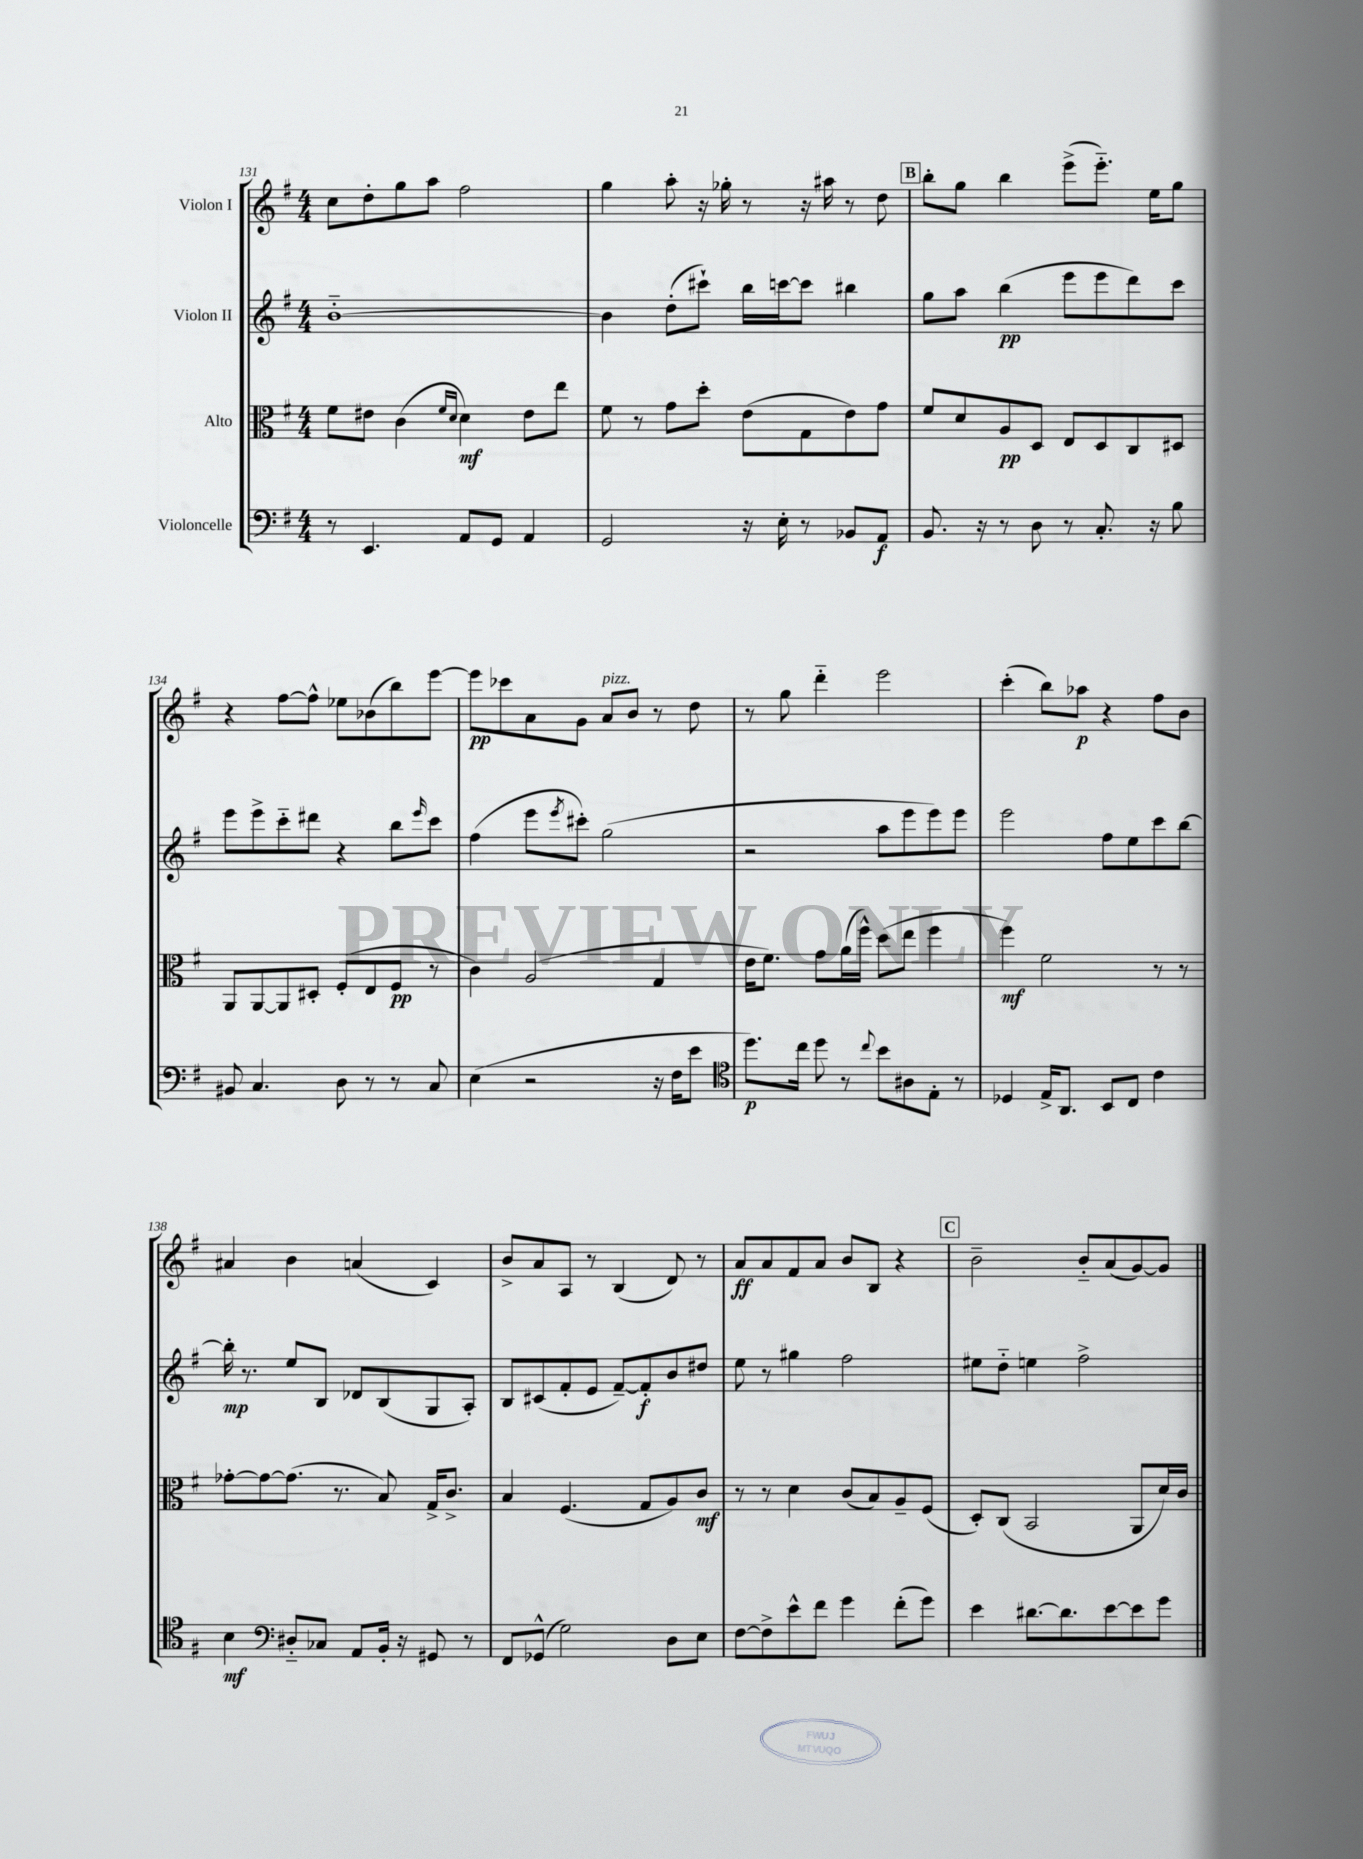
<<
\new StaffGroup <<
\new Staff = "s0" \with { instrumentName = "Violon I" } {
    \clef treble \key g \major \numericTimeSignature \time 4/4
    c''8 d''8-. g''8 a''8 fis''2 |
    g''4 a''8-. r16 ges''16-. r8 r16 ais''16 r8 d''8 |
    \mark \markup { \box "B" } b''8-. g''8 b''4 e'''8->( e'''8.-_) e''16 g''8 |
    r4 fis''8~ fis''8-^ ees''8 bes'8( b''8) e'''8~ |
    e'''8\pp ces'''8 a'8 g'8 a'8^\markup { \italic "pizz." } b'8 r8 d''8 |
    r8 g''8 d'''4-_ e'''2 |
    c'''4-.( b''8) aes''8\p r4 fis''8 b'8 |
    ais'4 b'4 a'4( c'4) |
    b'8-> a'8 a8 r8 b4( d'8) r8 |
    a'8\ff a'8 fis'8 a'8 b'8 b8 r4 |
    \mark \markup { \box "C" } b'2-- b'8-_ a'8( g'8~) g'8 \bar "|." |
}
\new Staff = "s1" \with { instrumentName = "Violon II" } {
    \clef treble \key g \major \numericTimeSignature \time 4/4
    b'1~-_ |
    b'4 d''8-.( cis'''8-!) b''16 c'''16~ c'''8 bis''4 |
    \mark \markup { \box "B" } g''8 a''8 b''4\pp( e'''8 e'''8 d'''8) c'''8 |
    e'''8 e'''8-> c'''8-_ dis'''8 r4 b''8 \grace { e'''16 } c'''8 |
    fis''4( e'''8 \acciaccatura { e'''8 } cis'''8-.) g''2( |
    r2 a''8 e'''8 e'''8) e'''8 |
    e'''2 fis''8 e''8 c'''8 b''8~ |
    b''16-.\mp r8. e''8 b8 des'8 b8( g8 a8-.) |
    b8 cis'8( fis'8-. e'8 fis'8~--) fis'8-.\f b'8 dis''8 |
    e''8 r8 gis''4 fis''2 |
    \mark \markup { \box "C" } eis''8 d''8-_ e''4 fis''2-> \bar "|." |
}
\new Staff = "s2" \with { instrumentName = "Alto" } {
    \clef alto \key g \major \numericTimeSignature \time 4/4
    fis'8 eis'8 c'4( \grace { fis'16 d'16 } d'4\mf) eis'8 e''8 |
    fis'8 r8 g'8 d''8-. e'8( g8 e'8) g'8 |
    \mark \markup { \box "B" } fis'8 d'8 a8\pp d8 e8 d8 c8 dis8 |
    a,8 a,8~ a,8 dis8-. fis8-.( e8 fis8\pp r8 |
    c'4) a2( g4 |
    e'16 fis'8.) g'8 a'16( fis''16-^) d''8( e''8 fis''4 |
    fis''4\mf) fis'2 r8 r8 |
    ges'8~-. ges'8~ ges'8.( r8. b8) g16-> c'8.-> |
    b4 fis4.( g8 a8) c'8\mf |
    r8 r8 d'4 c'8( b8) a8-- fis8( |
    \mark \markup { \box "C" } d8-.) c8( b,2 a,8 d'16) c'16 \bar "|." |
}
\new Staff = "s3" \with { instrumentName = "Violoncelle" } {
    \clef bass \key g \major \numericTimeSignature \time 4/4
    r8 e,4. a,8 g,8 a,4 |
    g,2 r16 e16-. r8 bes,8 a,8\f |
    \mark \markup { \box "B" } b,8. r16 r8 d8 r8 c8.-. r16 b8 |
    bis,8 c4. d8 r8 r8 c8 |
    e4( r2 r16 fis16 e'8 |
    \clef tenor d''8.\p) c''16 d''8 r8 \appoggiatura { c''8 } b'8 ais8 e8-. r8 |
    des4 e16-> a,8. b,8 c8 c'4 |
    b4\mf \clef bass dis8-_ ces8 a,8 b,16-. r16 gis,8 r8 |
    fis,8 ges,8-^( g2) d8 e8 |
    fis8~ fis8-> e'8-^ fis'8 g'4 fis'8-.( g'8) |
    \mark \markup { \box "C" } e'4 dis'8.~ dis'8. e'8~ e'8 g'8 \bar "|." |
}
>>
>>
\layout { \context { \Score currentBarNumber = #131 } }
